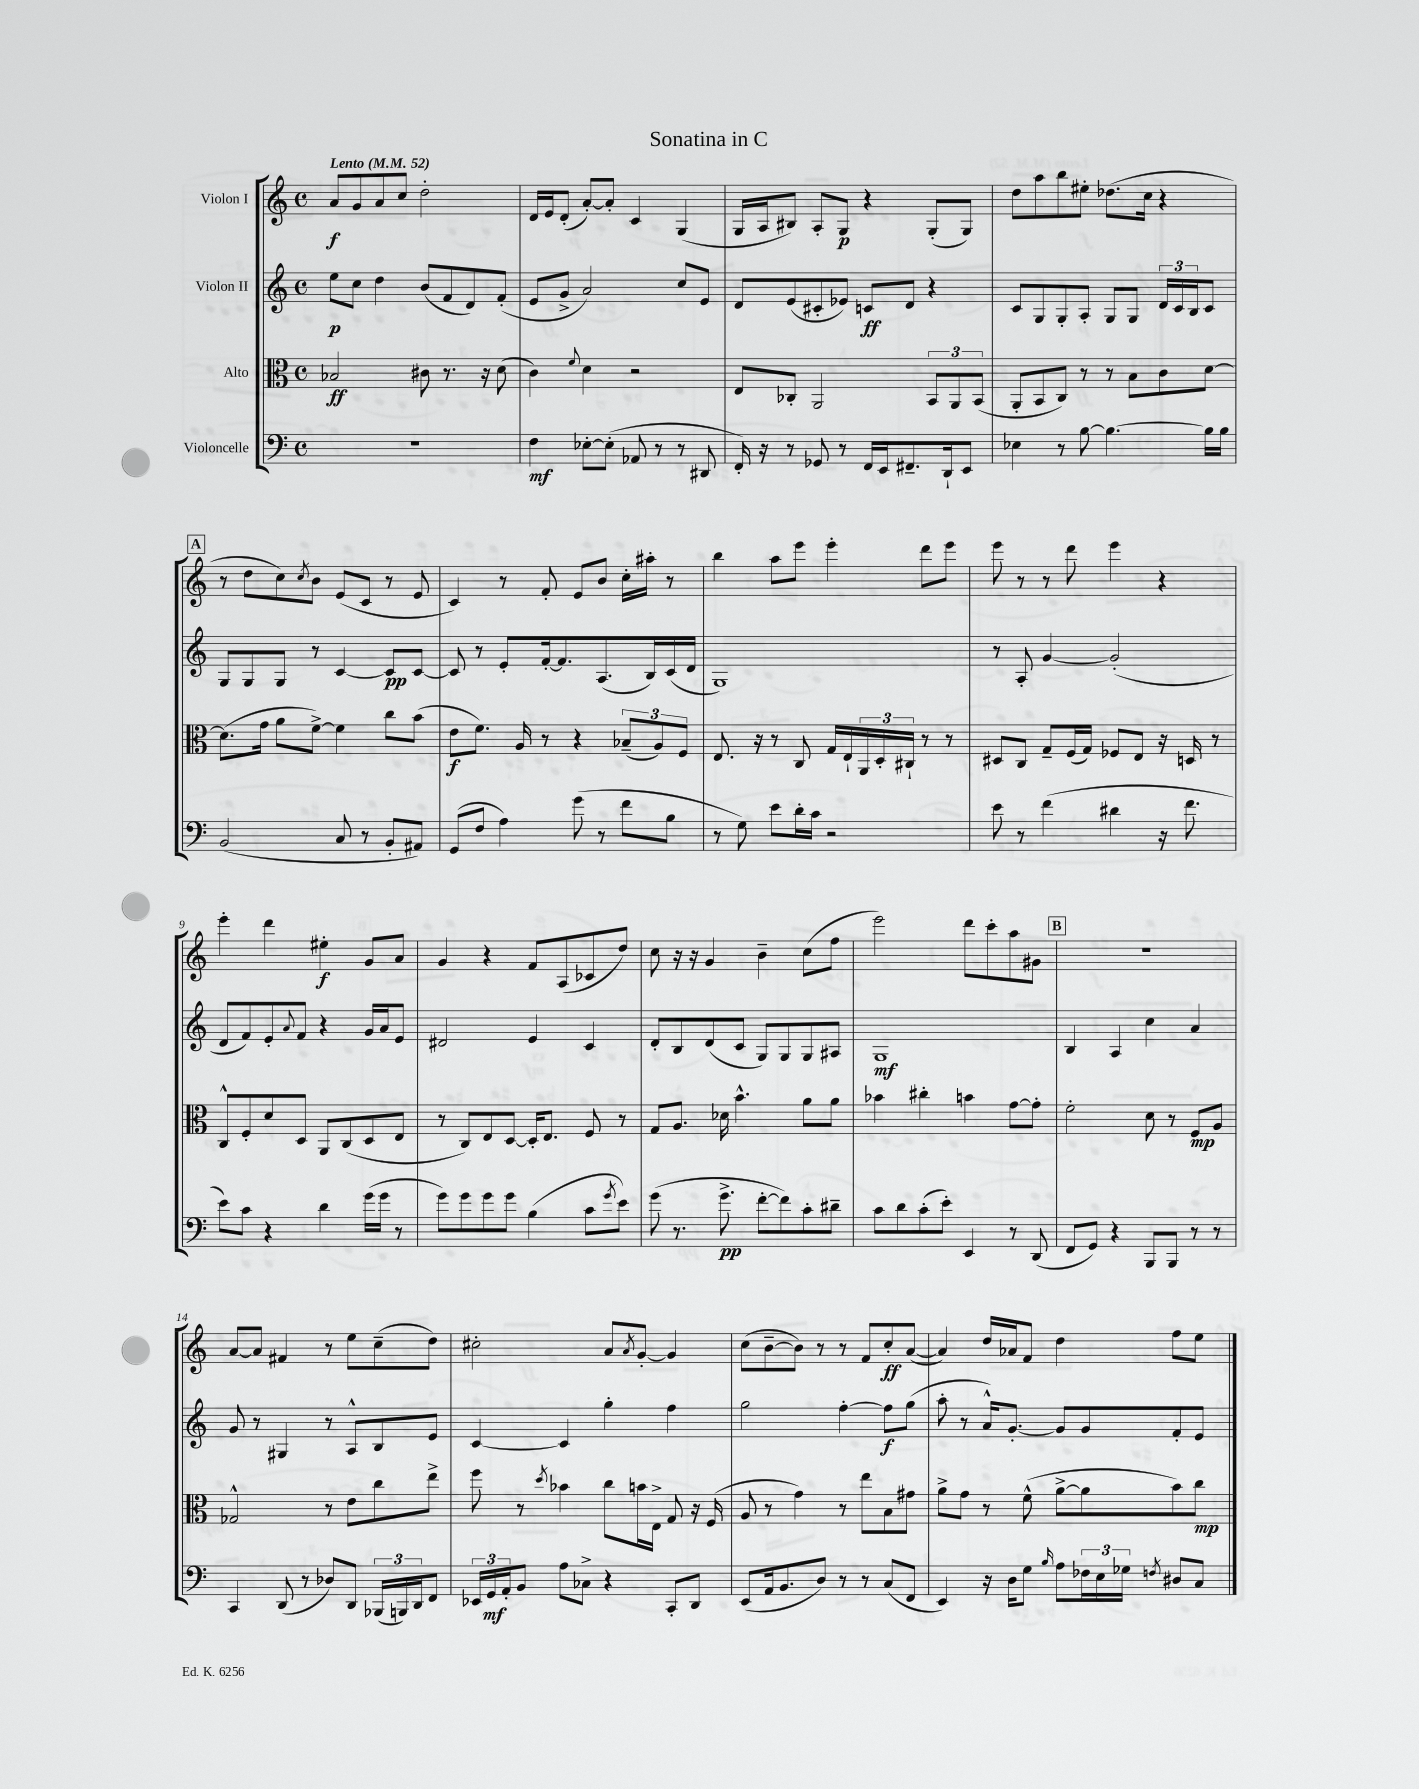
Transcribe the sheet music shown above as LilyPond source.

\header { title = "Sonatina in C" }
<<
\new StaffGroup <<
\new Staff = "s0" \with { instrumentName = "Violon I" } {
    \clef treble \key c \major \defaultTimeSignature \time 4/4 \tempo "Lento" 4 = 52
    a'8\f g'8 a'8 c''8 d''2-. |
    d'16 e'16 d'8-.( a'8~-.) a'8-. c'4 g4( |
    g16 a16 bis8) a8-. g8\p r4 g8-.( g8) |
    d''8 a''8 b''8 eis''8-. des''8.( c''16 r4 |
    \mark \markup { \box "A" } r8 d''8 c''8) \acciaccatura { c''8 } b'8 e'8( c'8 r8 e'8 |
    c'4) r8 f'8-. e'8 b'8 c''16-. ais''16-. r8 |
    b''4 a''8 e'''8 e'''4-. d'''8 e'''8 |
    e'''8 r8 r8 d'''8 e'''4 r4 |
    e'''4-. d'''4 eis''4-.\f g'8 a'8 |
    g'4 r4 f'8 a8( ces'8 d''8) |
    c''8 r16 r16 g'4 b'4-- c''8( f''8 |
    e'''2) d'''8 c'''8-. a''8 gis'8 |
    \mark \markup { \box "B" } R1 |
    a'8~ a'8 fis'4 r8 e''8 c''8--( d''8) |
    cis''2-. a'8 \acciaccatura { a'8 } g'8~-. g'4 |
    c''8( b'8~-- b'8) r8 r8 f'8 c''8-.\ff a'8~( |
    a'4) d''16 aes'16 f'8 d''4 f''8 e''8 \bar "|." |
}
\new Staff = "s1" \with { instrumentName = "Violon II" } {
    \clef treble \key c \major \defaultTimeSignature \time 4/4
    e''8\p c''8 d''4 b'8( f'8 d'8) f'8-.( |
    e'8 g'8-> a'2) c''8 e'8 |
    d'8 e'8( cis'8-. ees'8) c'8\ff d'8 r4 |
    c'8 g8 g8-. a8-. g8 g8 \tuplet 3/2 { d'16 c'16 b16 } c'8 |
    \mark \markup { \box "A" } g8 g8 g8 r8 c'4~ c'8\pp c'8~ |
    c'8 r8 e'8-. f'16~-. f'8. a8.( b16) c'16( d'16 |
    g1) |
    r8 a8-. g'4~ g'2-.( |
    d'8 f'8) e'8-. \appoggiatura { a'8 } f'8 r4 g'16 a'16 e'8 |
    dis'2 e'4 c'4 |
    d'8-. b8 d'8( c'8 g8) g8 g8 ais8 |
    g1\mf |
    \mark \markup { \box "B" } b4 a4 c''4 a'4 |
    g'8 r8 gis4 r8 a8-^ b8 e'8 |
    c'4~ c'4 g''4-. f''4 |
    g''2 f''4~-. f''8\f g''8( |
    a''8-. r8 a'16-^) g'8.~-. g'8 g'8 f'8-. e'8 \bar "|." |
}
\new Staff = "s2" \with { instrumentName = "Alto" } {
    \clef alto \key c \major \defaultTimeSignature \time 4/4
    bes2\ff cis'8 r8. r16 d'8( |
    c'4) \appoggiatura { f'8 } d'4 r2 |
    e8 ces8-. a,2 \tuplet 3/2 { b,8 a,8 b,8( } |
    a,8-. b,8 c8) r8 r8 b8 c'8 d'8~ |
    \mark \markup { \box "A" } d'8.( g'16 a'8 f'8~->) f'4 c''8 b'8( |
    e'8\f f'8.) a16 r8 r4 \tuplet 3/2 { bes8--( a8) f8 } |
    e8. r16 r8 c8 g16 e16-! \tuplet 3/2 { a,16 d16-. cis16-! } r8 r8 |
    dis8 c8 g8-- f16( g16) fes8 e8 r16 d16 r8 |
    c8-^ f8-. d'8 d8 a,8 c8( d8 e8 |
    r8 c8) e8 d8~ d16-. e8. f8 r8 |
    g8 a8. des'16 b'4.-^ a'8 a'8 |
    bes'4 cis''4-. b'4 g'8~ g'8-. |
    \mark \markup { \box "B" } f'2-. d'8 r8 f8\mp a8 |
    ges2-^ r8 e'8 c''8 e''8-> |
    f''8 r8 \acciaccatura { d''8 } bes'4 c''8 b'16 e16-> g8 r16 f16( |
    a8 r8 g'4) r8 e''8 b8 gis'8 |
    a'8-> g'8 r8 f'8-^( a'8~-> a'8 b'8) c''8\mp \bar "|." |
}
\new Staff = "s3" \with { instrumentName = "Violoncelle" } {
    \clef bass \key c \major \defaultTimeSignature \time 4/4
    R1 |
    f4\mf ees8~-. ees8-.( aes,8 r8 r8 dis,8 |
    f,16-.) r16 r8 ges,8 r8 f,16 e,16 fis,8.-- d,16-! e,8 |
    ees4 r8 b8~ b4.~ b16 b16 |
    \mark \markup { \box "A" } b,2( c8 r8 b,8-. ais,8) |
    g,8( f8 a4) g'8( r8 f'8 b8 |
    r8 g8) e'8 d'16-. c'16 r2 |
    e'8 r8 f'4( dis'4 r16 f'8. |
    e'8) c'8 r4 d'4 g'16( g'16 r8 |
    g'8) g'8 g'8 g'8 b4( c'8 \acciaccatura { g'8 } e'8) |
    g'8( r8. g'8.->\pp f'8~-. f'8) c'8-. dis'8-- |
    c'8 d'8 c'8-.( e'8-.) e,4 r8 d,8( |
    \mark \markup { \box "B" } f,8 g,8) r4 b,,8 b,,8 r8 r8 |
    c,4 d,8( r8 des8) d,8 \tuplet 3/2 { bes,,16( b,,16) d,16 } f,8 |
    \tuplet 3/2 { ees,16 g,16\mf a,16-. } b,8 a8 ces8-> r4 c,8-. d,8 |
    e,8( a,16 b,8. d8) r8 r8 c8( f,8 |
    e,4) r16 d16 g8 \grace { b16 } a8 \tuplet 3/2 { fes16 e16 ges16 } \acciaccatura { f8 } dis8 c8 \bar "|." |
}
>>
>>
